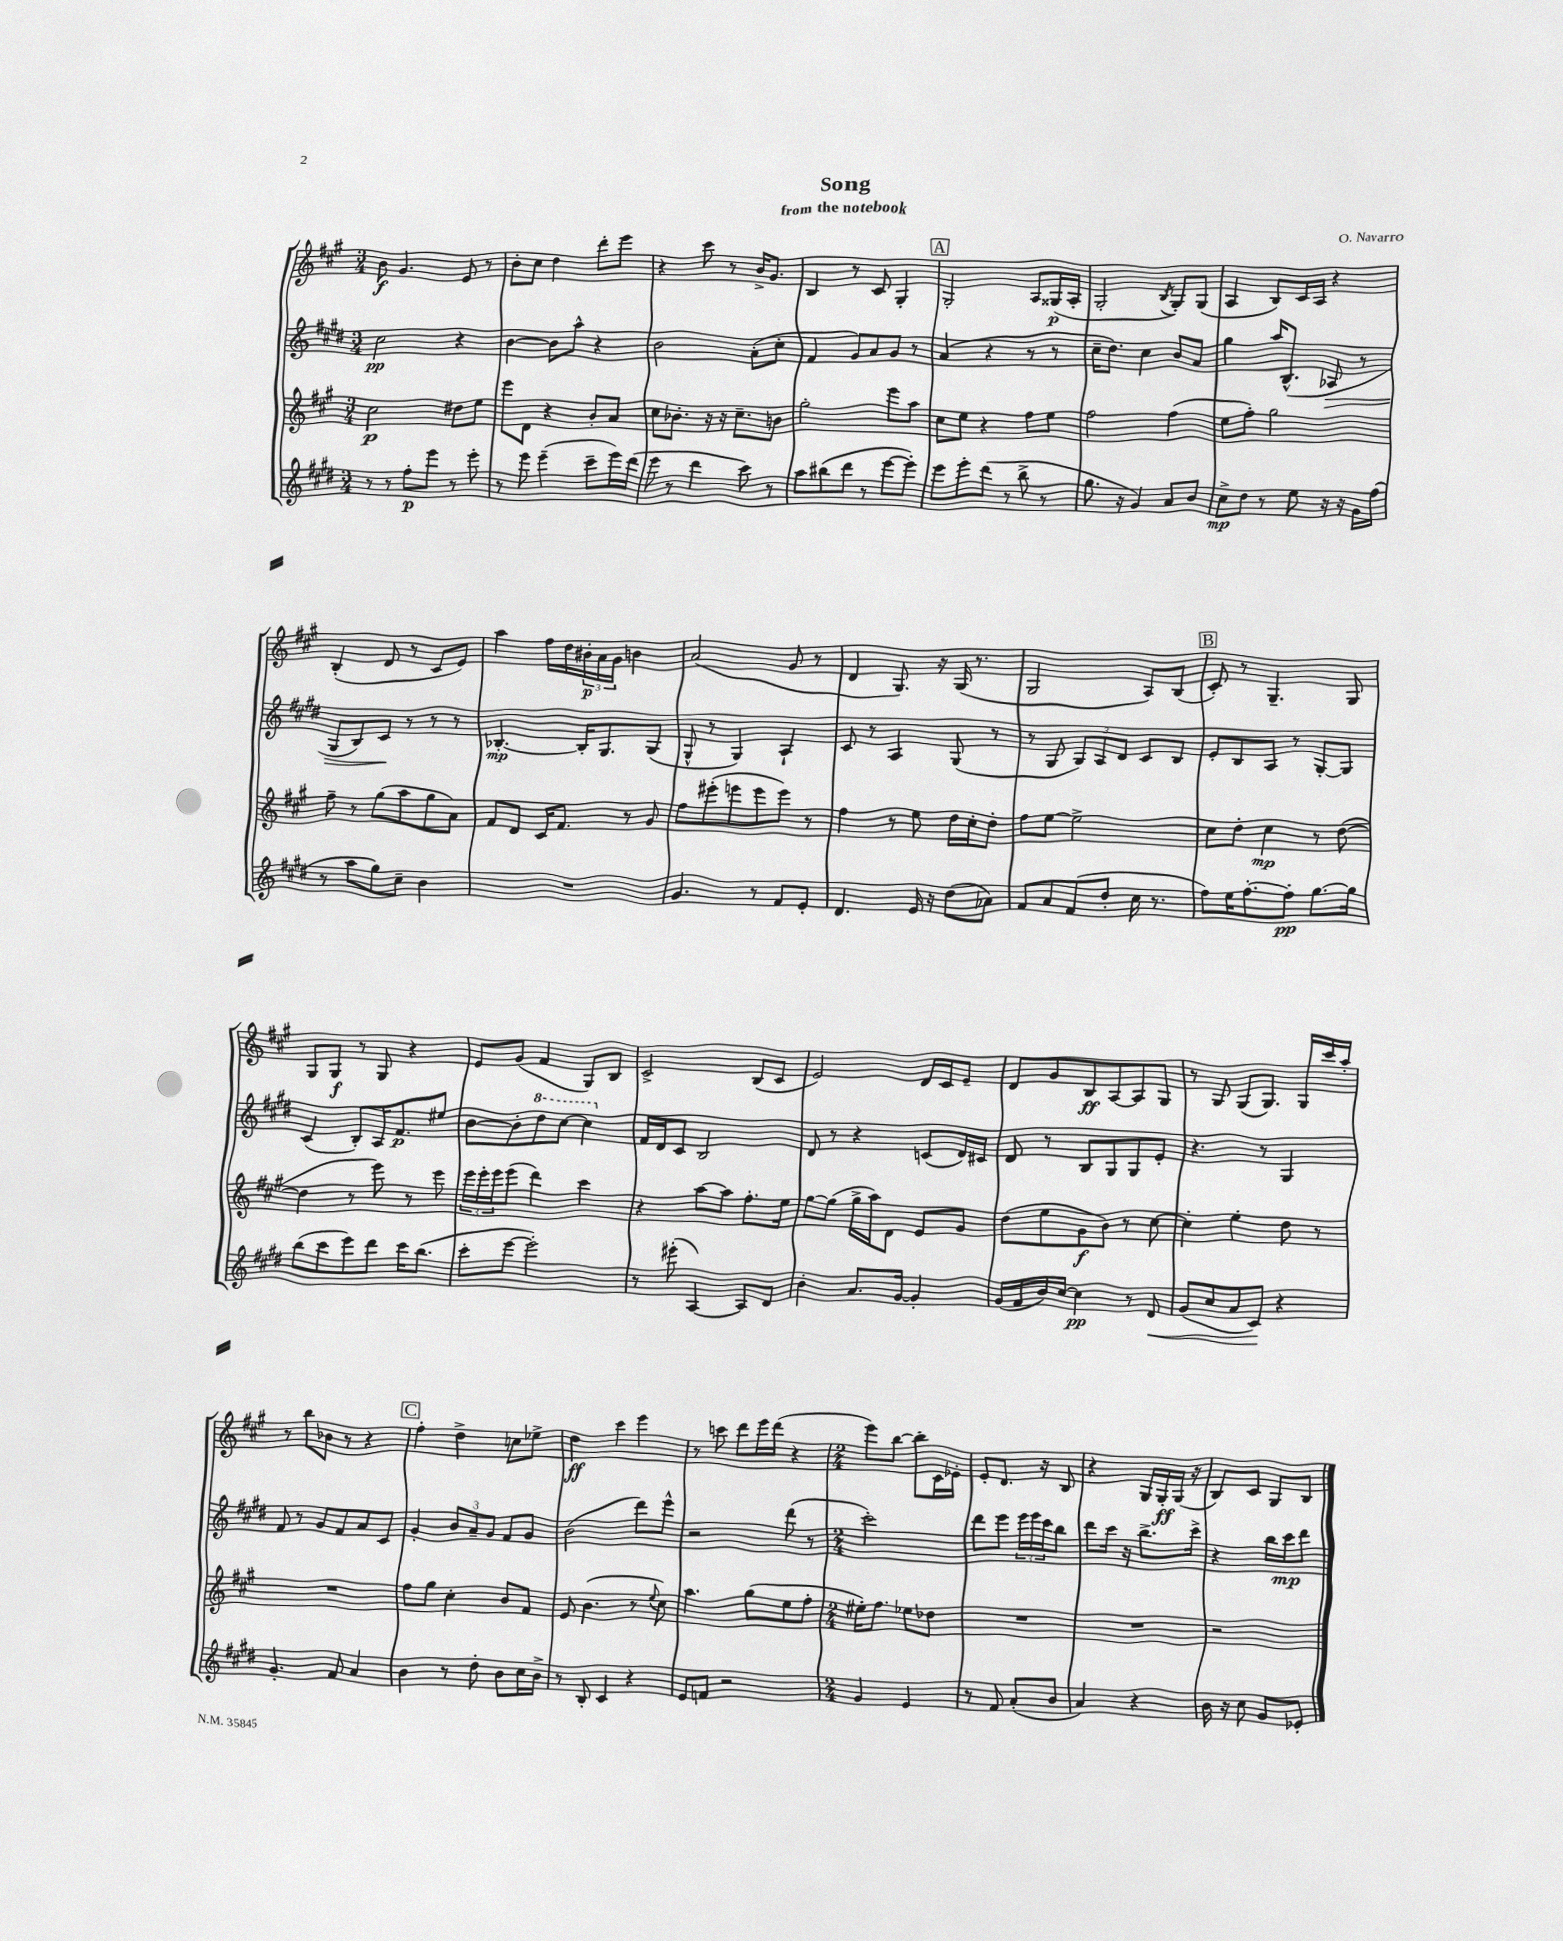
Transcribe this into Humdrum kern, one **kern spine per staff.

**kern	**kern	**kern	**kern
*staff4	*staff3	*staff2	*staff1
*clefG2	*clefG2	*clefG2	*clefG2
*k[f#c#g#d#]	*k[f#c#g#]	*k[f#c#g#d#]	*k[f#c#g#]
*M3/4	*M3/4	*M3/4	*M3/4
8r	2cc#	2cc#	8b
8r	.	.	4.g#
8ff#'	.	.	.
8eee	.	.	.
8r	8dd#	4r	8e
8eee'	8ee	.	8r
=	=	=	=
8r	8eee	[4b	8b'
8eee	8d	.	8cc#
(4eee~	4r	8b]	4dd
.	.	8aa^^	.
8ccc#~	8b'	4r	8ddd'
16eee)	8a	.	8eee
(16ddd#	.	.	.
=	=	=	=
8eee	8cc#	2b	4r
8r	8.b-'	.	.
4ddd#	.	.	8ccc#
.	16r	.	.
.	16r	.	8r
.	8.cc#~	.	.
8ccc#)	.	(8a'	16b^
.	.	.	8.g#
8r	8b	8cc#'	.
=	=	=	=
8aa	2gg#'	4f#	4B
(8bb#	.	.	.
8ddd#	.	8g#)	8r
8r	.	8a	8c#
[8eee	8eee	8g#	4G#'
8eee'])	8aa	8r	.
=	=	=	=
8eee	8cc#	(4a	2G#'
8eee'	8ee	.	.
(8ddd#	4r	4r	.
8r	.	.	.
8bb^	8ff#	8r	8A
8r	8ee	8r	(16G##
.	.	.	16A'
=	=	=	=
8.gg#	2ff#	16cc#~	2G#'
.	.	8.dd#)	.
16r	.	.	.
4g#)	.	4cc#	.
.	.	.	8qB
8a	(4ff#	8b	8G#')
8b	.	8a	(8G#
=	=	=	=
8cc#^	8ee	4gg#	4A
8dd#	8ff#')	.	.
8r	2gg#	16aa	8B)
.	.	(8.B^^	.
8ee	.	.	16c#
.	.	.	16A
16r	.	8A-	4r
16r	.	.	.
16g#	.	8r	.
(16ff#	.	.	.
=	=	=	=
8r	8ff#~	8G#	(4B'
8aa	8r	8B)	.
8gg#)	(8gg#	8c#	8d
8cc#~	8aa	8r	8r
4b	8gg#	8r	8c#
.	8a)	8r	8e)
=	=	=	=
2.r	8f#	[4.B-'	4aa
.	8d	.	.
.	16c#	.	16ff#
.	8.f#	.	16dd
.	.	16B-']	24b#'
.	.	.	24a
.	.	8.G#	.
.	.	.	24g#
.	8r	.	4b
.	8g#	(8G#	.
=	=	=	=
4.g#	8ff#	8G#^^	(2a
.	(8eee#'	8r	.
.	8eee	4G#)	.
8r	8eee	.	.
8f#	8eee)	4A`	8g#
8e'	8r	.	8r
=	=	=	=
4.d#	4ff#	8c#	4d
.	.	8r	.
.	8r	4A	8.G#)
16e	8ee	.	.
16r	.	.	16r
(8dd#	16dd	(8G#	(16G#
.	16cc#'	.	8.r
8a-)	8dd'	8r	.
=	=	=	=
8f#	8ff#	8r	2G#
8a	[8ee	8G#	.
(8f#	2ee^]	12G#)	.
.	.	12A	.
8dd#'	.	.	.
.	.	12d#	.
16cc#	.	8c#	8A)
8.r	.	.	.
.	.	8B	(8B
=	=	=	=
8ff#)	8cc#	8e'	8c#')
16ee	8dd'	8B	8r
[8.ff#'	.	.	.
.	4cc#	8A	4.G#~
8ff#']	.	8r	.
[8.gg#	8r	[8G#'	.
.	([8dd	8G#]	8G#
16gg#]	.	.	.
=	=	=	=
(8bb	4dd]	(4c#	8G#
8ccc#	.	.	8G#
8eee)	8r	8B')	8r
8ddd#	8eee)	16A	8G#
.	.	8.f#	.
16ccc#	8r	.	4r
(8.bb	.	.	.
.	8eee	8ee#	.
=	=	=	=
8ccc#'	24eee	[8b	8e
.	24eee'	.	.
.	24eee	.	.
[8eee	(8eee	8b']	(8g#
2eee'])	4ddd)	8ddd#	4f#
.	.	[8ccc#	.
.	4ccc#	4ccc#]	8G#)
.	.	.	8B
=	=	=	=
8r	4r	16f#	2c#^
.	.	16d#	.
(8eee#'	.	8c#	.
[4A)	[8aa	2B	.
.	8aa]	.	.
8A]	8.ff#'	.	(8B
8d#	.	.	8c#
.	16ee	.	.
=	=	=	=
4b'	[8gg#	8d#	2e)
.	(8gg#]	8r	.
8.a	16gg#^	4r	.
.	16aa)	.	.
.	8d	.	.
[16g#	.	.	.
4g#']	8e	(8c	16d
.	.	.	16c#
.	8g#	16d#)	8e~
.	.	16c#	.
=	=	=	=
(16g#	(8dd	8d#	8d
16f#	.	.	.
16b)	8ee	8r	8g#
[16cc#	.	.	.
4cc#]	8g#	8B	8B
.	8b)	8G#	[8A
8r	8r	8G#	8A]
8d#	[8cc#	8e'	8G#
=	=	=	=
(8g#	4cc#']	4.r	8r
8cc#	.	.	8G#
8a	4ee'	.	(8G#
8c#)	.	8r	8.G#)
4r	8dd	4G#	.
.	.	.	16G#
.	8r	.	16ccc#
.	.	.	16aa'
=	=	=	=
4.g#'	2.r	8f#	8r
.	.	8r	8bb
.	.	8g#	8b-
8f#	.	8f#	8r
4a	.	8a	4r
.	.	8c#	.
=	=	=	=
4b	8ff#	4g#'	4ff#'
.	8gg#	.	.
8r	4cc#'	12b	4dd^
.	.	12a~	.
8dd#'	.	.	.
.	.	12g#	.
8b	8b	8f#	8cc
16cc#	8f#	8g#	8ee-^
16b^	.	.	.
=	=	=	=
8r	8e	(2b	4dd
8B'	(4.b	.	.
4c#	.	.	4ccc#
4r	8r	8ddd#)	4eee
.	8qqee	.	.
.	8cc#)	8eee^^	.
=	=	=	=
8e	4.aa	2r	8r
8f	.	.	8ccc
2r	.	.	8ddd
.	(8gg#	.	16eee
.	.	.	(16ddd
.	8ee	(8ddd#	4r
.	8ff#'	8r	.
=	=	=	=
*M2/4	*M2/4	*M2/4	*M2/4
4g#	16ee#')	2ccc#')	8eee)
.	8.ff#	.	.
.	.	.	[8bb
4e	8ee-	.	8bb']
.	8dd-	.	16c#
.	.	.	16e-'
=	=	=	=
8r	2r	8ddd#	8e'
8f#	.	8eee	8.d
(8a'	.	24eee	.
.	.	24eee	.
.	.	.	16r
.	.	24ccc#	.
8b	.	8bb	8B
=	=	=	=
4a)	2r	8ddd#	4r
.	.	16ccc#	.
.	.	16r	.
4r	.	8.bb^	16G#
.	.	.	16G#'
.	.	.	(16G#
.	.	16ccc#^	16r
=	=	=	=
16b	2r	4r	8B)
16r	.	.	.
8cc#	.	.	8c#
8g#	.	16bb	8G#
.	.	16ccc#	.
8e-'	.	8ddd#	8B
==	==	==	==
*-	*-	*-	*-
